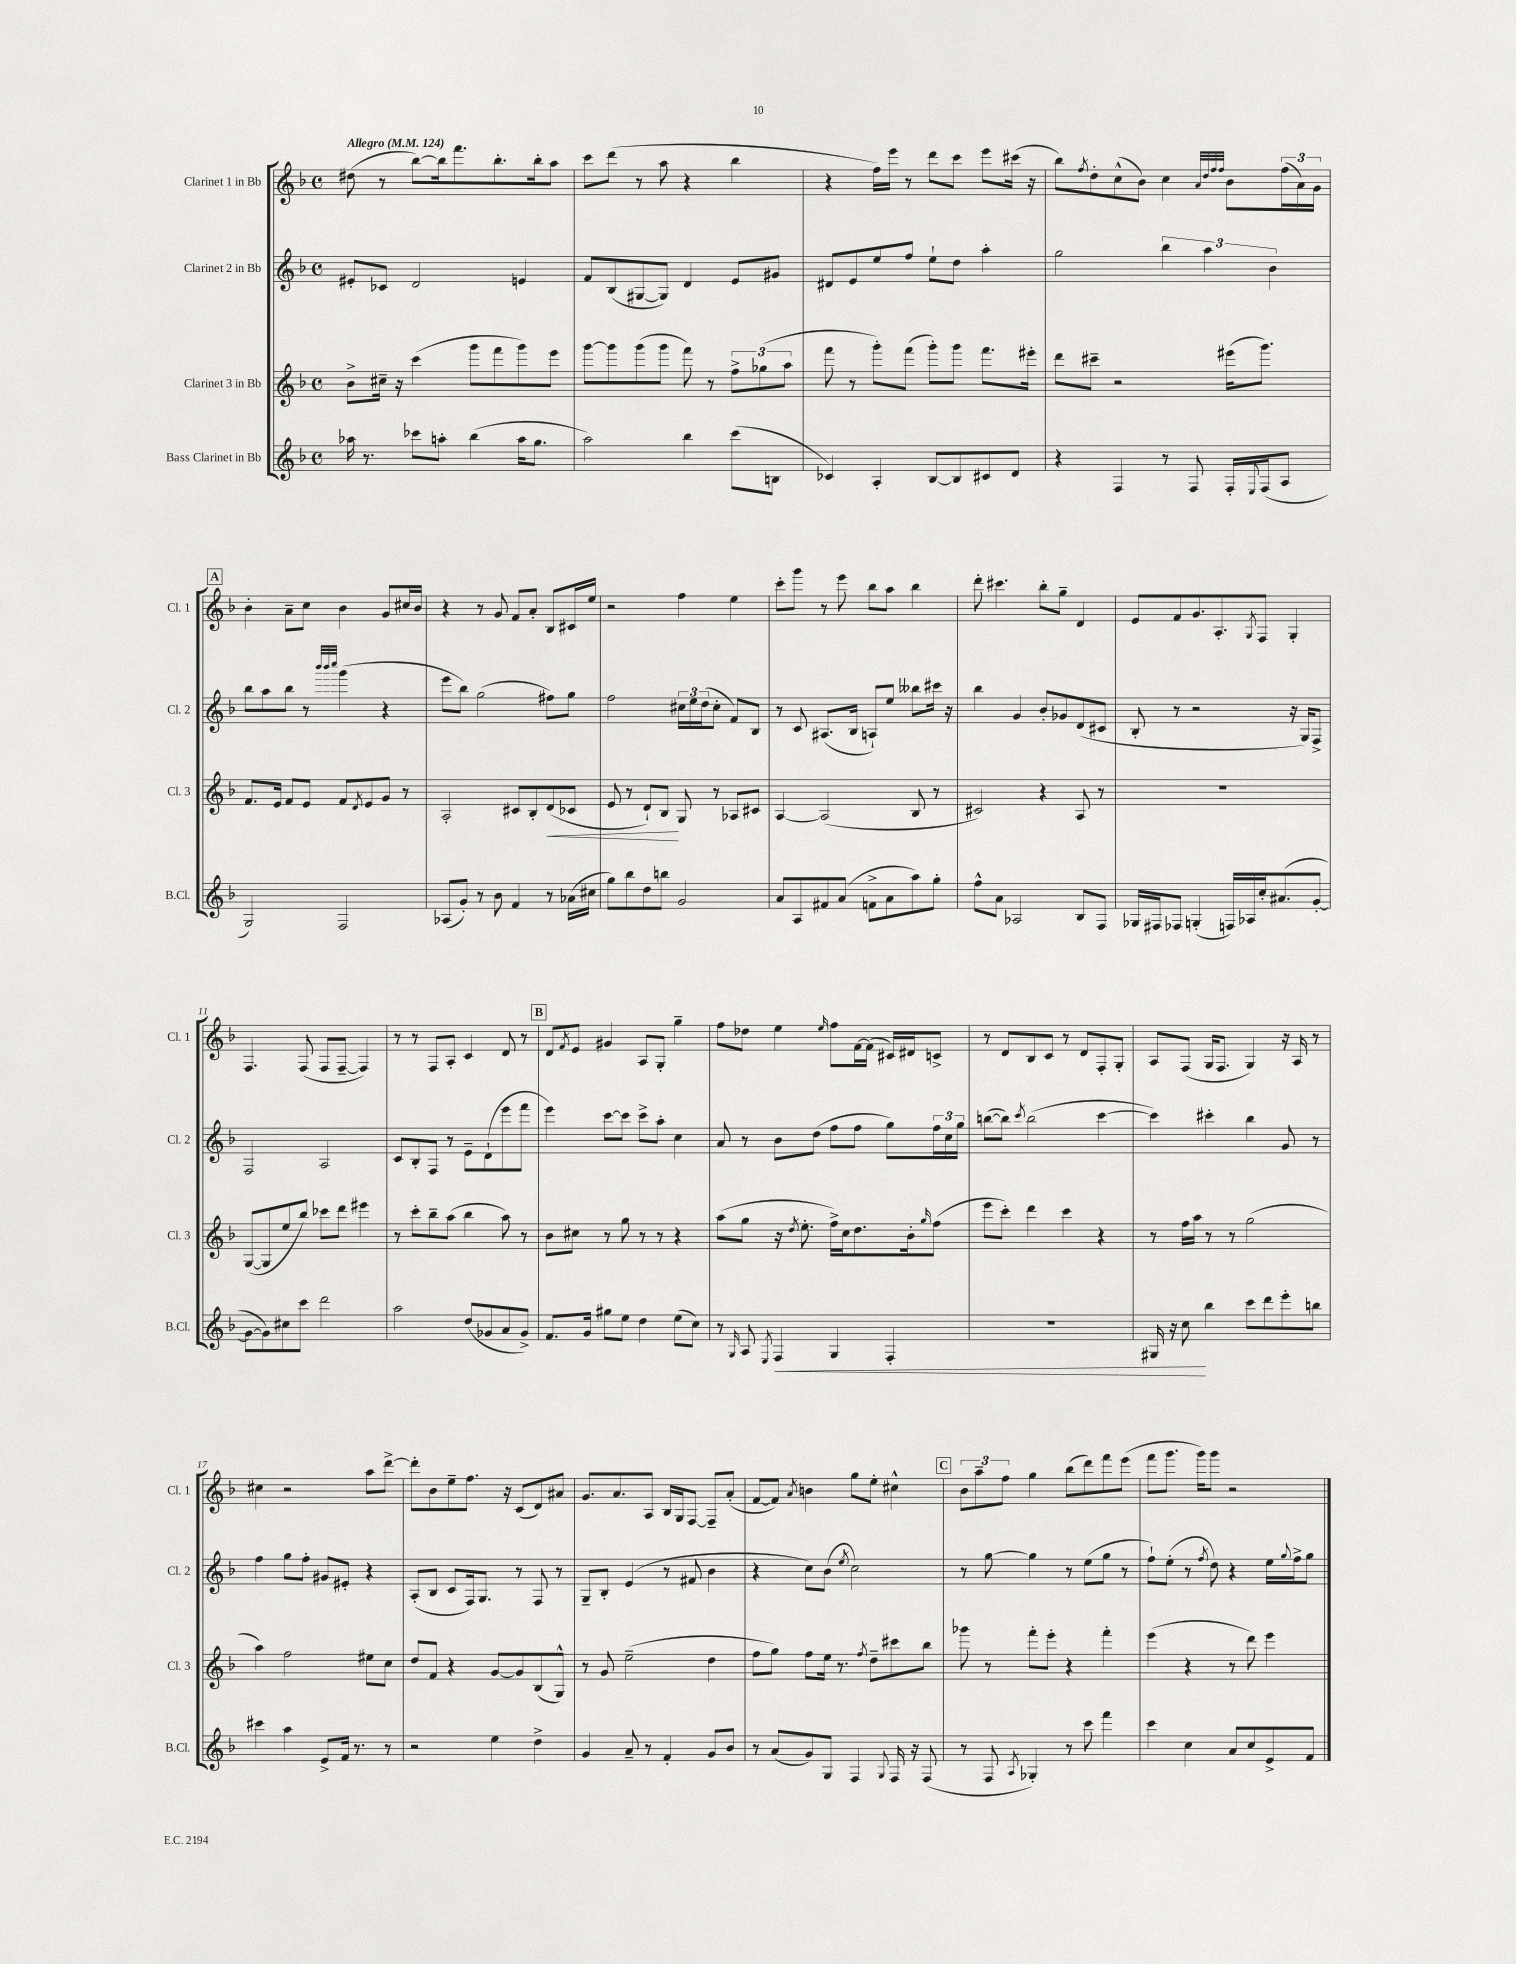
<<
\new StaffGroup <<
\new Staff = "s0" \with { instrumentName = "Clarinet 1 in Bb" shortInstrumentName = "Cl. 1" } {
    \clef treble \key f \major \defaultTimeSignature \time 4/4 \tempo "Allegro" 4 = 124
    dis''8( r8 bes''8~) bes''16 f'''8. bes''8.-. bes''16-. a''8 |
    c'''8 d'''8( r8 a''8 r4 bes''4 |
    r4 f''16) e'''16 r8 d'''8 c'''8 e'''8 cis'''16( r16 |
    bes''8) \acciaccatura { f''8 } d''8-. c''8-^( bes'8) c''4 \grace { a'32 d''32 f''32 f''32 } bes'8 \tuplet 3/2 { f''16( a'16) g'16 } |
    \mark \markup { \box "A" } bes'4-. a'8-- c''8 bes'4 g'8 cis''16 bes'16 |
    r4 r8 g'8 f'8 a'8-. bes8 cis'16 e''16 |
    r2 f''4 e''4 |
    c'''8-. g'''8 r8 e'''8 bes''8 a''8 bes''4 |
    d'''8-. cis'''4. bes''8-. g''8-- d'4 |
    e'8 f'8 g'8. a8.-. \acciaccatura { g8 } f8 g4-. |
    f4. f8( f8 f8~-- f4) |
    r8 r8 f8 a8-. c'4 d'8 r8 |
    \mark \markup { \box "B" } d'8 \acciaccatura { f'8 } e'8 gis'4 a8 g8-. g''4-- |
    f''8 des''8 e''4 \grace { e''16 } f''8 f'16~ f'16( cis'16) dis'16 c'8-> |
    r8 d'8 bes8 c'8 r8 d'8 f8-. g8-. |
    a8 f8( g16 f8. g4) r16 a16 r8 |
    cis''4 r2 a''8 d'''8~-> |
    d'''8-. bes'8 e''8-- f''8. r16 c'8( d'8) ais'8 |
    g'8. a'8. a8 bes16 g16 f8~ f8-- a'8-.( |
    f'8~ f'8) \acciaccatura { a'8 } b'4 g''8 e''8-. cis''4-^ |
    \mark \markup { \box "C" } \tuplet 3/2 { bes'8 a''8-- f''8 } g''4 bes''8( d'''8) f'''8 e'''8( |
    f'''8 g'''8. g'''16) g'''8 r2 \bar "|." |
}
\new Staff = "s1" \with { instrumentName = "Clarinet 2 in Bb" shortInstrumentName = "Cl. 2" } {
    \clef treble \key f \major \defaultTimeSignature \time 4/4
    eis'8-. ces'8 d'2 e'4 |
    f'8 bes8( gis8~ gis8) d'4 e'8 gis'8 |
    dis'8 e'8 e''8 f''8 e''8-! d''8 a''4-. |
    g''2 \tuplet 3/2 { bes''4 a''4 bes'4 } |
    \mark \markup { \box "A" } bes''8 a''8 bes''8 r8 \grace { bes'''32 bes'''32 c''''32 } g'''4( r4 |
    e'''8 bes''8) g''2( fis''8) g''8 |
    f''2 \tuplet 3/2 { cis''16 e''16 d''16( } cis''8-. f'8) bes8 |
    r8 c'8 ais8.( bes16 a8-!) e''8 beses''8 cis'''16 r16 |
    bes''4 g'4 bes'8-. ges'8 d'8( cis'8 |
    bes8-. r8 r2 r16 g16) f8-> |
    f2 a2 |
    c'8 bes8-. f8 r8 e'8-- d'8-!( e'''8 f'''8 |
    \mark \markup { \box "B" } e'''4) c'''8~ c'''8 c'''8-> a''8-. c''4 |
    a'8 r8 bes'8 d''8( f''8 f''8 g''8) \tuplet 3/2 { f''16 c''16 g''16 } |
    b''8~( b''8) \acciaccatura { c'''8 } b''2( c'''4~ |
    c'''4) cis'''4-. bes''4 g'8 r8 |
    f''4 g''8 f''8-. gis'8 eis'8-. r4 |
    a8-.( bes8 c'8 f16) g8. r8 f8 r8 |
    g8-- bes8-. e'4( r8 fis'8 bes'4 |
    r4 c''8) bes'8( \acciaccatura { e''8 } c''2) |
    \mark \markup { \box "C" } r8 g''8~ g''4 r8 e''8( g''8 r8 |
    f''8-!) e''8-.( r8 \acciaccatura { f''8 } d''8) r4 e''16 \appoggiatura { g''8 } f''16-> g''8 \bar "|." |
}
\new Staff = "s2" \with { instrumentName = "Clarinet 3 in Bb" shortInstrumentName = "Cl. 3" } {
    \clef treble \key f \major \defaultTimeSignature \time 4/4
    bes'8-> cis''16-- r16 c'''4( g'''8 f'''8 g'''8) e'''8 |
    g'''8~ g'''8 g'''8( g'''8 f'''8) r8 \tuplet 3/2 { f''8-> ges''8( a''8 } |
    f'''8 r8 g'''8-.) f'''8( g'''8-.) g'''8 f'''8. eis'''16-. |
    d'''8 cis'''8-- r2 eis'''16( g'''8.) |
    \mark \markup { \box "A" } f'8. e'16 f'8 e'8 f'8 \acciaccatura { d'8 } e'8 g'8 r8 |
    a2-. cis'8 bes8-. d'8\<( ces'8 |
    e'8 r8 d'8-!) bes8\! g8 r8 aes8 cis'8 |
    a4~ a2( bes8 r8 |
    cis'2) r4 a8 r8 |
    R1 |
    g8~( g8 e''8 bes''8) ces'''8 d'''8 eis'''4 |
    r8 c'''8-. bes''8-- a''8( bes''4 a''8) r8 |
    \mark \markup { \box "B" } bes'8 cis''8 r8 g''8 r8 r8 r4 |
    a''8( g''8 r16 \acciaccatura { d''8 } e''8.-. f''16->) c''16 d''8. bes'16-. \grace { g''16 } f''8( |
    e'''8 c'''8-.) d'''4 c'''4 r4 |
    r8 f''16 a''16 r8 r8 g''2( |
    a''4) f''2 eis''8 c''8 |
    d''8 f'8 r4 g'8~ g'8 bes8( g8-^) |
    r8 g'8 e''2--( d''4 |
    f''8 g''8) f''8 e''16 r8. \acciaccatura { f''8 } d''8-- cis'''8 bes''8 |
    \mark \markup { \box "C" } ges'''8 r8 f'''8-. e'''8-. r4 f'''4-. |
    e'''4( r4 r8 d'''8) e'''4 \bar "|." |
}
\new Staff = "s3" \with { instrumentName = "Bass Clarinet in Bb" shortInstrumentName = "B.Cl." } {
    \clef treble \key f \major \defaultTimeSignature \time 4/4
    aes''16 r8. ces'''8 a''8-. bes''4( a''16 g''8. |
    a''2) bes''4 c'''8( b8 |
    ces'4) a4-. bes8~ bes8 cis'8 d'8 |
    r4 f4 r8 f8 f16-. \appoggiatura { e8 } f16( a8 |
    \mark \markup { \box "A" } g2) f2 |
    aes8( g'8-.) r8 bes'8 f'4 r8 aes'16( cis''16 |
    g''8) bes''8 d''8 b''8 g'2 |
    a'8 a8 fis'8 a'8( f'8-> a'8 a''8) g''8-. |
    f''8-^ a'8 aes2 bes8 f8 |
    ges16 fis16 fes8 g4-.( f16) aes16 c''16-. ais'8.( g'8~-. |
    g'8~ g'8) cis''8 c'''8 d'''2 |
    a''2 d''8( ges'8 a'8 ges'8->) |
    \mark \markup { \box "B" } f'8. g'16 gis''8 e''8 d''4 e''8( c''8) |
    r8 \grace { g16 } a8 \acciaccatura { e8 } f4\< g4 f4-. |
    R1 |
    gis16 r16 c''8\! bes''4 c'''8 d'''8 e'''8-. b''8 |
    cis'''4 a''4 e'8-> f'16 r8. r8 |
    r2 e''4 d''4-> |
    g'4 a'8-- r8 f'4-. g'8 bes'8 |
    r8 a'8( g'8) g8 f4 \appoggiatura { g8 } f16 r16 f8( |
    \mark \markup { \box "C" } r8 f8 \acciaccatura { a8 } ges4-.) r8 c'''8 f'''4 |
    c'''4 c''4 a'8 c''8 e'8-> f'8 \bar "|." |
}
>>
>>
